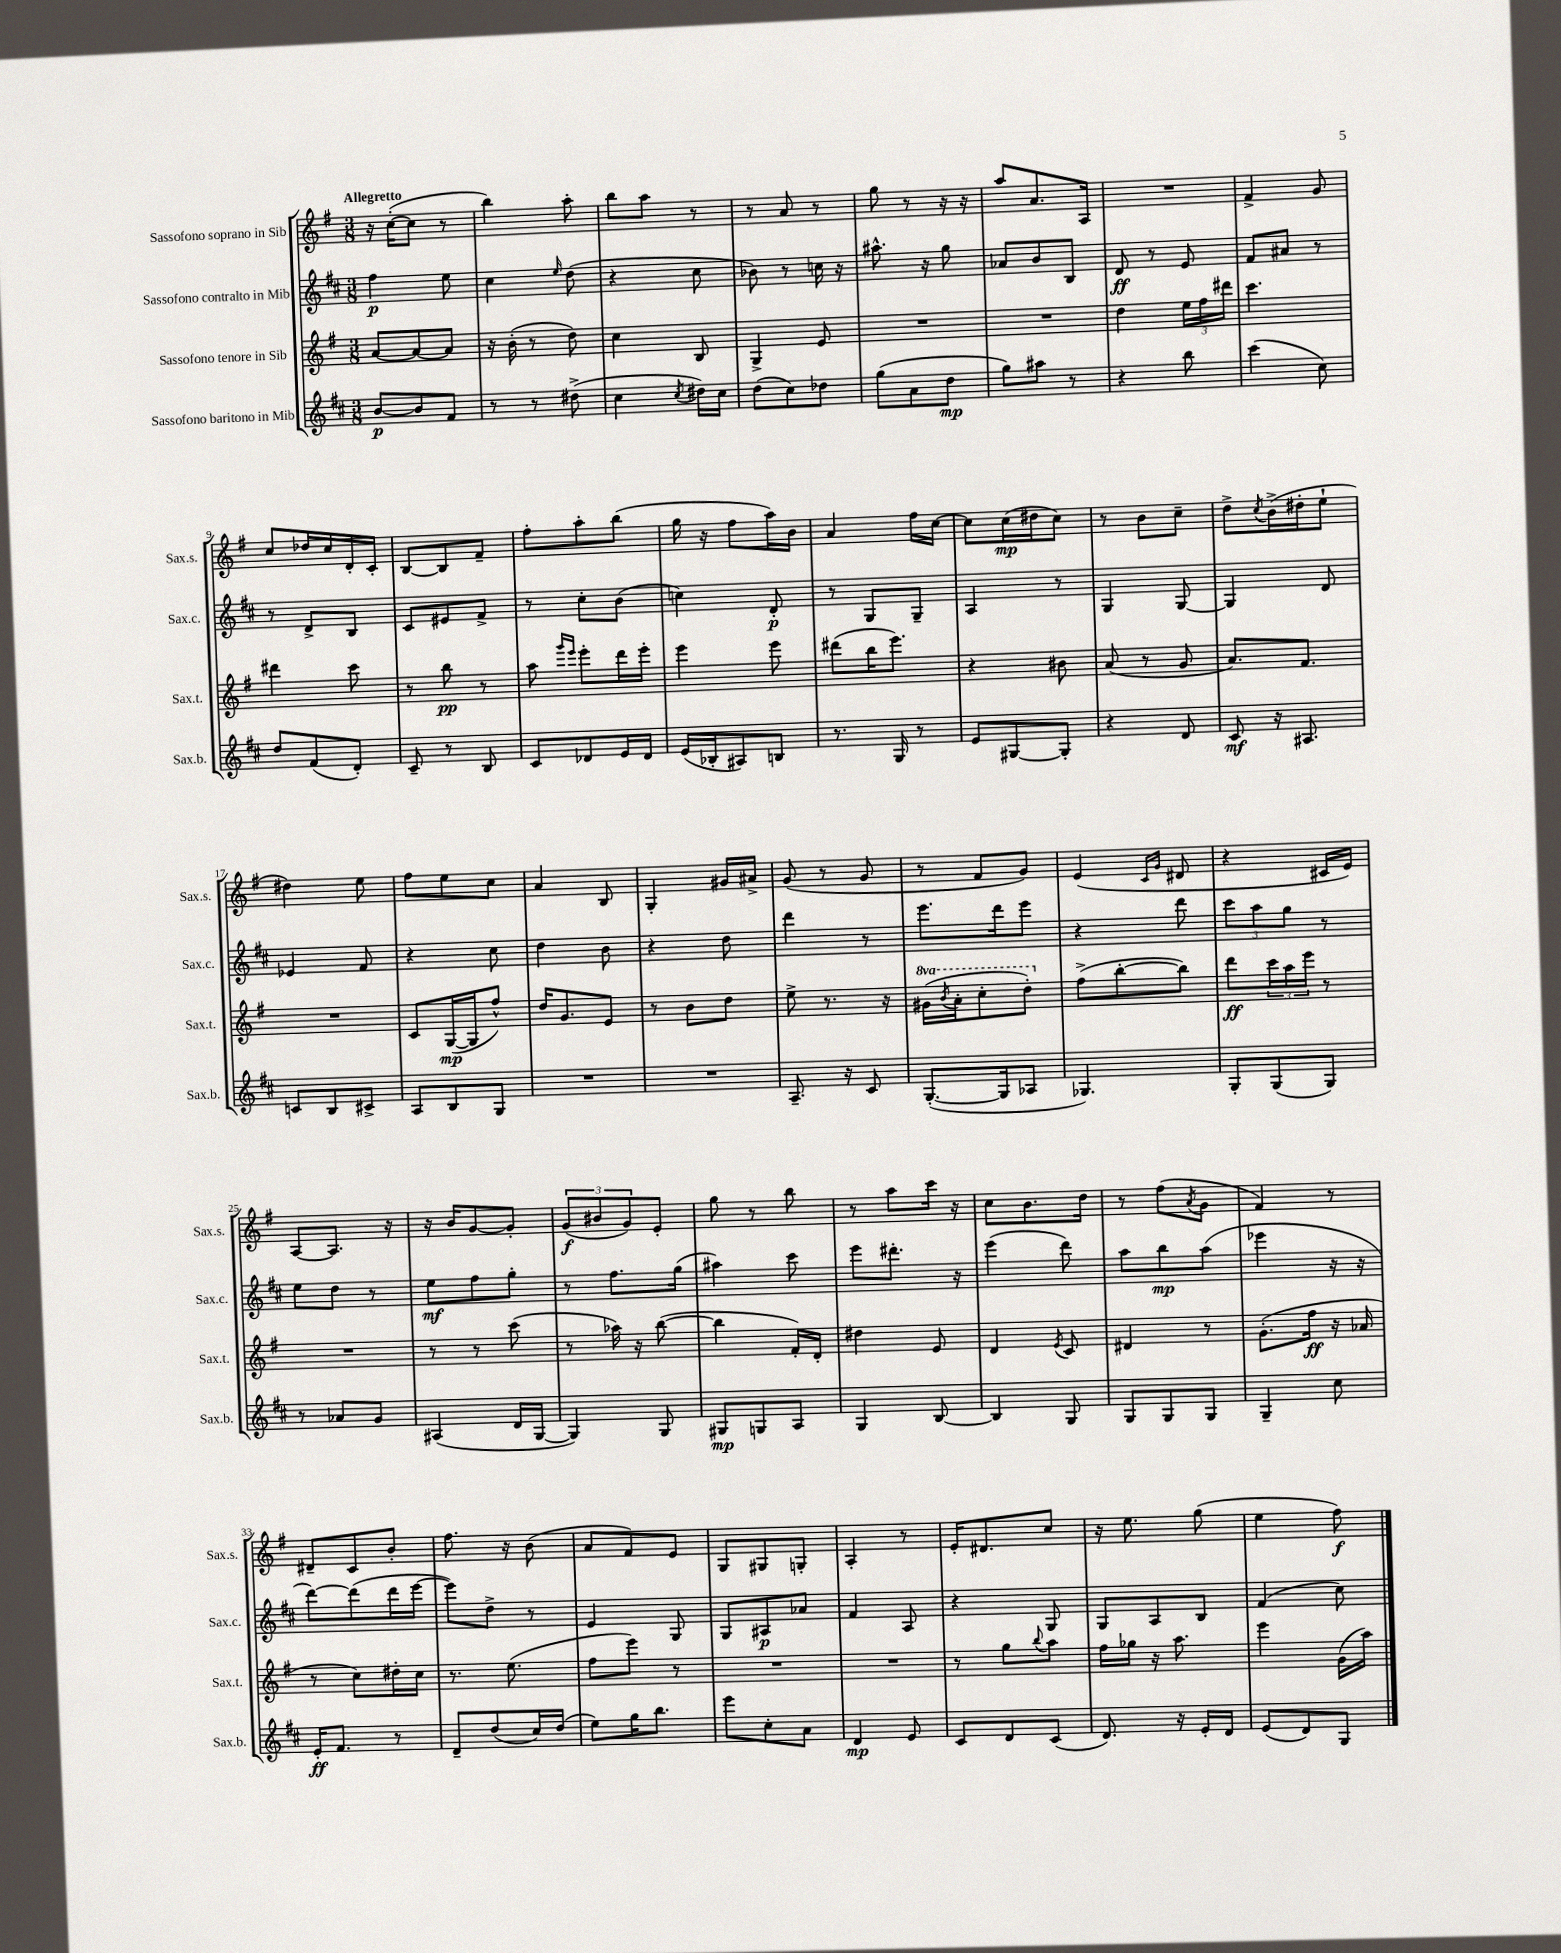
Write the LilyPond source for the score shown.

<<
\new StaffGroup <<
\new Staff = "s0" \with { instrumentName = "Sassofono soprano in Sib" shortInstrumentName = "Sax.s." } {
    \clef treble \key g \major \numericTimeSignature \time 3/8 \tempo "Allegretto"
    r16 c''16~-.( c''8 r8 |
    b''4) a''8-. |
    b''8 a''8 r8 |
    r8 a'8 r8 |
    g''8 r8 r16 r16 |
    a''8 a'8. a16 |
    R4. |
    fis'4-> g'8 |
    c''8 des''16 c''16 d'16-. c'16-. |
    b8~ b8 fis'8-- |
    fis''8-. a''8-. b''8( |
    g''16 r16 fis''8 a''16) b'16 |
    a'4 fis''16 c''16~ |
    c''8 c''16\mp( dis''16 c''8) |
    r8 b'8 c''8-- |
    d''8-> \acciaccatura { c''8 } b'16->( dis''16-. e''8-! |
    dis''4) e''8 |
    fis''8 e''8 c''8 |
    a'4 b8 |
    g4-. gis'16 ais'16-> |
    g'8( r8 g'8 |
    r8 fis'8 g'8) |
    e'4( \grace { c'16 g'16 } dis'8 |
    r4 cis'16 e'16) |
    a8~ a8. r16 |
    r16 b'16 g'8~ g'8-. |
    \tuplet 3/2 { g'8\f( bis'8 g'8) } e'8-. |
    g''8 r8 b''8 |
    r8 a''8 c'''16 r16 |
    c''8 b'8. d''16 |
    r8 fis''8( \acciaccatura { a'8 } g'8 |
    fis'4) r8 |
    dis'8-- c'8 b'8-. |
    fis''8. r16 b'8( |
    a'8 fis'8) e'8 |
    g8 gis8 g8-. |
    a4-. r8 |
    e'16-. dis'8. c''8 |
    r16 e''8. g''8( |
    e''4 fis''8\f) \bar "|." |
}
\new Staff = "s1" \with { instrumentName = "Sassofono contralto in Mib" shortInstrumentName = "Sax.c." } {
    \clef treble \key d \major \numericTimeSignature \time 3/8
    fis''4\p e''8 |
    cis''4 \grace { e''16 } d''8( |
    r4 cis''8 |
    bes'8) r8 c''16 r16 |
    ais''8.-^ r16 g''8 |
    aes'8 b'8 b8 |
    d'8\ff r8 e'8 |
    fis'8 ais'8 r8 |
    r8 d'8-> b8 |
    cis'8 eis'8 fis'8-> |
    r8 cis''8-. b'8( |
    c''4) d'8-.\p |
    r8 g8 g8-- |
    a4 r8 |
    g4 g8~ |
    g4 d'8 |
    ees'4 fis'8 |
    r4 cis''8 |
    d''4 b'8 |
    r4 d''8 |
    d'''4 r8 |
    e'''8. d'''16 e'''8 |
    r4 d'''8 |
    \tuplet 3/2 { cis'''8 a''8 g''8 } r8 |
    e''8 d''8 r8 |
    e''8\mf fis''8 g''8-. |
    r8 fis''8. g''16( |
    ais''4) cis'''8 |
    e'''8 dis'''8.-. r16 |
    e'''4( d'''8) |
    a''8 b''8\mp a''8( |
    ees'''4 r16 r16 |
    d'''8~) d'''8( d'''16 e'''16~ |
    e'''8) d''8-> r8 |
    e'4 g8 |
    g8 ais8\p aes'8 |
    fis'4 a8 |
    r4 g8 |
    g8 a8 b8 |
    fis'4( cis''8) \bar "|." |
}
\new Staff = "s2" \with { instrumentName = "Sassofono tenore in Sib" shortInstrumentName = "Sax.t." } {
    \clef treble \key g \major \numericTimeSignature \time 3/8 \set Staff.ottavationMarkups = #ottavation-simple-ordinals
    a'8~ a'8~ a'8 |
    r16 b'16-.( r8 d''8) |
    c''4 b8 |
    g4-> e'8 |
    R4. |
    R4. |
    d''4 \tuplet 3/2 { e''16 fis''16 dis'''16 } |
    c'''4. |
    dis'''4 c'''8 |
    r8 b''8\pp r8 |
    a''8 \grace { g'''16 e'''16 } e'''8-. d'''16 e'''16-. |
    e'''4 e'''8 |
    dis'''8( b''16 e'''8.) |
    r4 bis'8 |
    a'8( r8 g'8 |
    a'8.) fis'8. |
    R4. |
    c'8 g16~\mp( g16 fis''8-^) |
    d''16 g'8. e'8 |
    r8 b'8 d''8 |
    e''8-> r8. r16 |
    \ottava #1 gis''16( \acciaccatura { b''8 } a''16-. c'''8-. d'''8-.) \ottava #0 |
    fis''8->( b''8~-. b''8) |
    d'''8\ff \tuplet 3/2 { c'''16 a''16 e'''16 } r8 |
    R4. |
    r8 r8 c'''8( |
    r8 aes''16) r16 b''8~( |
    b''4 fis'16-.) d'16-. |
    dis''4 e'8 |
    d'4 \acciaccatura { e'8 } c'8 |
    dis'4 r8 |
    g'8.-.( fis''16\ff r16 aes'16 |
    r8 c''8) dis''16-. c''16 |
    r8. e''8.( |
    fis''8 e'''8) r8 |
    R4. |
    R4. |
    r8 g''8 \appoggiatura { b''8 } a''8 |
    fis''16 ges''16 r16 a''8. |
    e'''4 g'16( a''16) \bar "|." |
}
\new Staff = "s3" \with { instrumentName = "Sassofono baritono in Mib" shortInstrumentName = "Sax.b." } {
    \clef treble \key d \major \numericTimeSignature \time 3/8
    b'8~\p b'8 fis'8 |
    r8 r8 dis''8->( |
    cis''4 \acciaccatura { cis''8 } dis''16) cis''16 |
    d''8( cis''8) des''8 |
    g''8( a'8 d''8\mp |
    g''8) ais''8 r8 |
    r4 b''8 |
    cis'''4( cis''8) |
    d''8 fis'8( d'8-.) |
    cis'8-- r8 b8 |
    cis'8 des'8 e'16 des'16 |
    e'16( bes16-. ais8) b8 |
    r8. g16 r8 |
    e'8 gis8~ gis8-. |
    r4 d'8 |
    cis'8\mf r16 ais8. |
    c'8 b8 cis'8-> |
    a8 b8 g8 |
    R4. |
    R4. |
    a8.-- r16 cis'8 |
    g8.~-.( g16 aes8 |
    ges4.) |
    g8-. g8( g8) |
    r8 aes'8 g'8 |
    ais4( d'16 g16~ |
    g4) g8 |
    gis8\mp g8 a8 |
    g4 b8~ |
    b4 g8 |
    g8 g8 g8 |
    g4-- cis''8 |
    e'16-.\ff fis'8. r8 |
    d'8-- d''8( cis''16) d''16( |
    e''8) g''16 b''8. |
    e'''8 cis''8-. a'8 |
    d'4\mp e'8 |
    cis'8 d'8 cis'8( |
    d'8.) r16 e'16-. d'16 |
    e'8( d'8) g8 \bar "|." |
}
>>
>>
